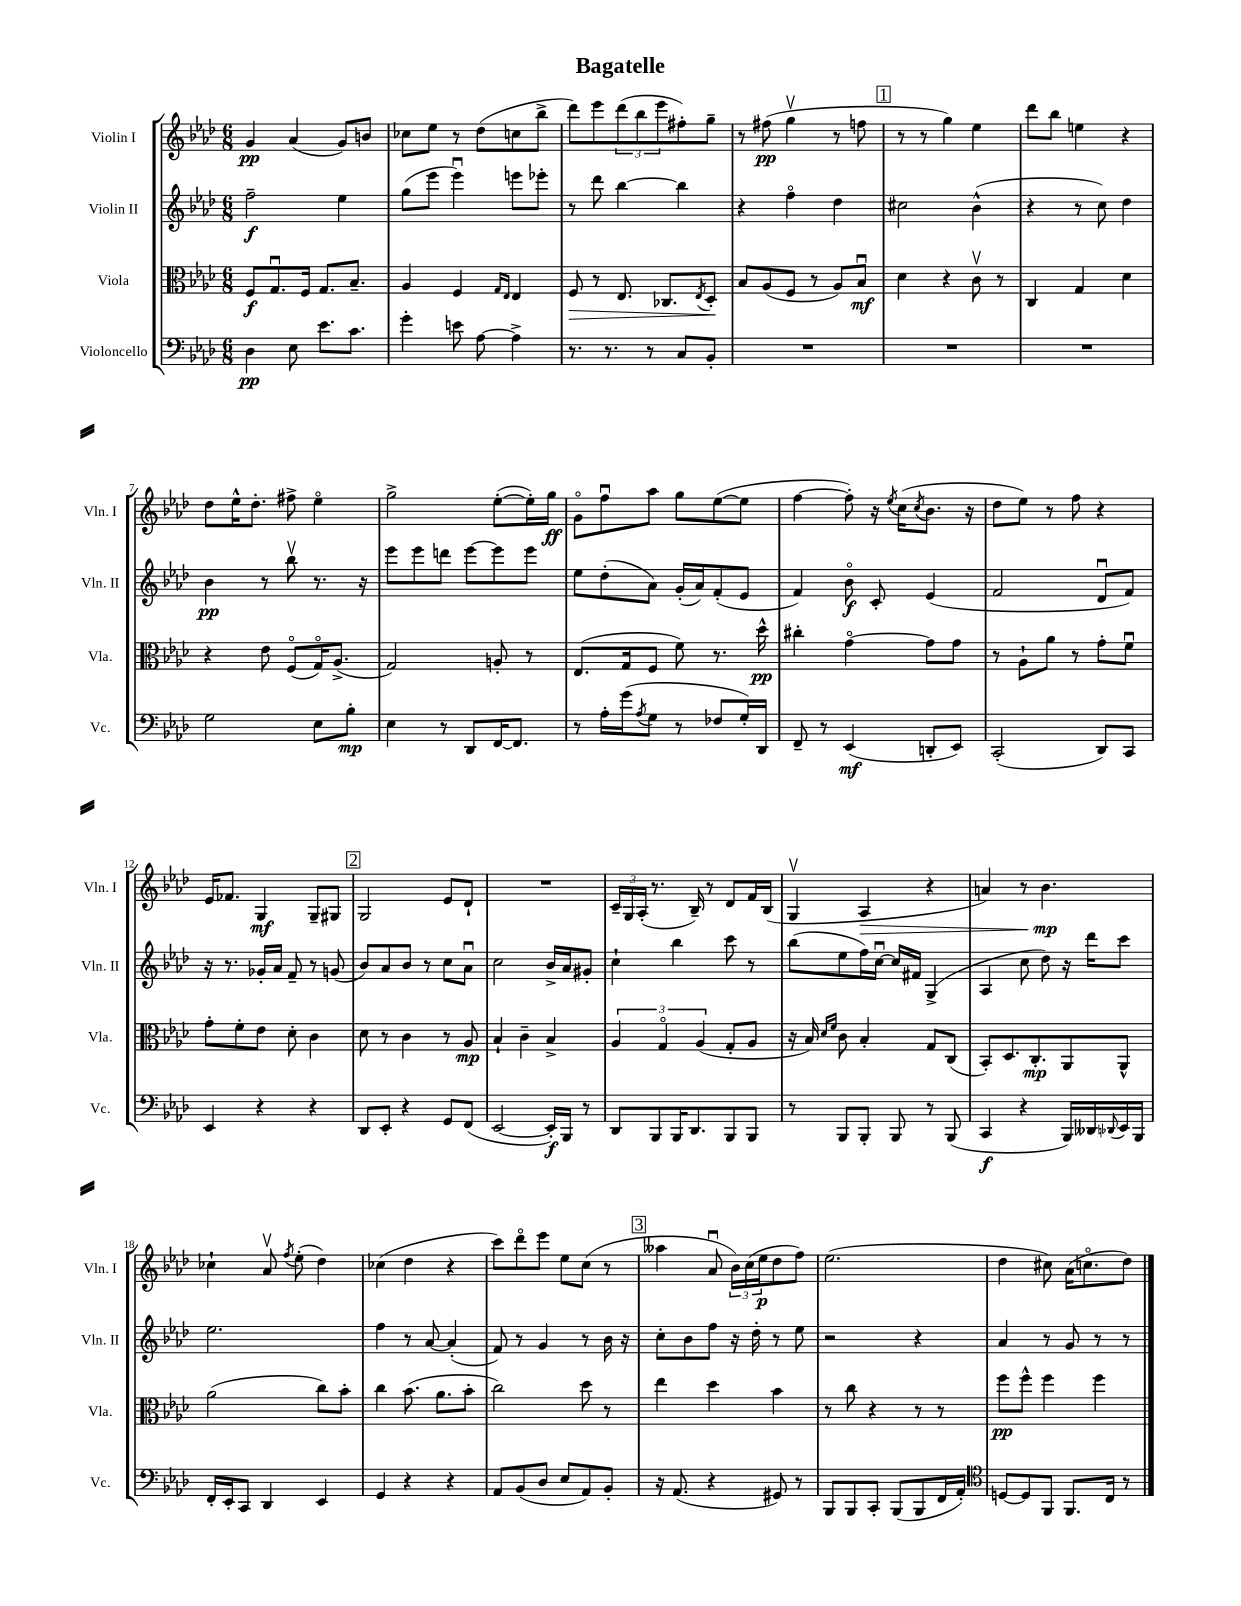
\header { title = "Bagatelle" }
<<
\new StaffGroup <<
\new Staff = "s0" \with { instrumentName = "Violin I" shortInstrumentName = "Vln. I" } {
    \clef treble \key aes \major \numericTimeSignature \time 6/8
    g'4\pp aes'4( g'8) b'8 |
    ces''8 ees''8 r8 des''8( c''8 bes''8-> |
    des'''8) ees'''8 \tuplet 3/2 { des'''8( bes''8 ees'''8 } fis''8-.) g''8-- |
    r8 fis''8\pp( g''4\upbow r8 f''8 |
    \mark \markup { \box "1" } r8 r8 g''4) ees''4 |
    des'''8 bes''8 e''4 r4 |
    des''8 ees''16-^ des''8.-. fis''8-> ees''4\flageolet |
    g''2-> ees''8~-.( ees''16-.) g''16\ff |
    g'8\flageolet f''8\downbow aes''8 g''8 ees''8~( ees''8 |
    f''4~ f''8-.) r16 \acciaccatura { ees''8 } c''16( \acciaccatura { c''8 } bes'8. r16 |
    des''8 ees''8) r8 f''8 r4 |
    ees'16 fes'8. g4\mf g8-- gis8 |
    \mark \markup { \box "2" } g2 ees'8 des'8-! |
    R2. |
    \tuplet 3/2 { c'16-- g16 aes16-.( } r8. bes16--) r8 des'8 f'16 bes16( |
    g4\upbow aes4\> r4 |
    a'4) r8 bes'4.\mp\! |
    ces''4-! aes'8\upbow \acciaccatura { f''8 } ees''8-.( des''4) |
    ces''4( des''4 r4 |
    c'''8) des'''8\flageolet ees'''8 ees''8 c''8( r8 |
    \mark \markup { \box "3" } aeses''4 aes'8\downbow \tuplet 3/2 { bes'16) c''16( ees''16\p } des''8 f''8) |
    ees''2.( |
    des''4 cis''8) aes'16( c''8.\flageolet des''8) \bar "|." |
}
\new Staff = "s1" \with { instrumentName = "Violin II" shortInstrumentName = "Vln. II" } {
    \clef treble \key aes \major \numericTimeSignature \time 6/8
    f''2--\f ees''4 |
    g''8( ees'''8 ees'''4\downbow) e'''8 ees'''8-. |
    r8 des'''8 bes''4~ bes''4 |
    r4 f''4\flageolet des''4 |
    \mark \markup { \box "1" } cis''2 bes'4-^( |
    r4 r8 c''8) des''4 |
    bes'4\pp r8 bes''8\upbow r8. r16 |
    ees'''8 ees'''8 d'''8 ees'''8~ ees'''8 ees'''8 |
    ees''8 des''8-.( aes'8) g'16-.( aes'16) f'8-.( ees'8 |
    f'4) bes'8\flageolet\f c'8-. ees'4( |
    f'2 des'8\downbow f'8) |
    r16 r8. ges'16-. aes'16 f'8-- r8 g'8( |
    \mark \markup { \box "2" } bes'8) aes'8 bes'8 r8 c''8 aes'8\downbow |
    c''2 bes'16-> aes'16 gis'8-. |
    c''4-! bes''4 c'''8 r8 |
    bes''8( ees''8 f''16) c''16~\downbow c''16 fis'16 g4->( |
    aes4 c''8 des''8) r16 des'''16 c'''8 |
    ees''2. |
    f''4 r8 aes'8~ aes'4-.( |
    f'8) r8 g'4 r8 bes'16 r16 |
    \mark \markup { \box "3" } c''8-. bes'8 f''8 r16 des''16-. r8 ees''8 |
    r2 r4 |
    aes'4 r8 g'8 r8 r8 \bar "|." |
}
\new Staff = "s2" \with { instrumentName = "Viola" shortInstrumentName = "Vla." } {
    \clef alto \key aes \major \numericTimeSignature \time 6/8
    f8\f g8.\downbow f16 g8. bes8.-- |
    aes4 f4 \grace { g16 ees16 } ees4 |
    f8\> r8 ees8. ces8. \acciaccatura { ees8 } des8-.\! |
    bes8 aes8( f8 r8 aes8) bes8\downbow\mf |
    \mark \markup { \box "1" } des'4 r4 c'8\upbow r8 |
    c4 g4 des'4 |
    r4 ees'8 f8\flageolet( g16\flageolet) aes8.->( |
    g2) a8-. r8 |
    ees8.( g16 f8 f'8) r8. des''16-^\pp |
    cis''4-. g'4~\flageolet g'8 g'8 |
    r8 aes8-! aes'8 r8 g'8-. f'8\downbow |
    g'8-. f'8-. ees'8 des'8-. c'4 |
    \mark \markup { \box "2" } des'8 r8 c'4 r8 aes8\mp |
    bes4-! c'4-- bes4-> |
    \tuplet 3/2 { aes4 g4\flageolet aes4( } g8-. aes8 |
    r16 bes16) \grace { des'16 f'16 } c'8 bes4-. g8 c8( |
    bes,8-.) des8. c8.-.\mp aes,8 aes,8-^ |
    aes'2( c''8) bes'8-. |
    c''4 bes'8.( aes'8. bes'8-. |
    c''2) des''8 r8 |
    \mark \markup { \box "3" } ees''4 des''4 bes'4 |
    r8 c''8 r4 r8 r8 |
    f''8\pp f''8-^ f''4 f''4 \bar "|." |
}
\new Staff = "s3" \with { instrumentName = "Violoncello" shortInstrumentName = "Vc." } {
    \clef bass \key aes \major \numericTimeSignature \time 6/8
    des4\pp ees8 ees'8. c'8. |
    g'4-. e'8 aes8~ aes4-> |
    r8. r8. r8 c8 bes,8-. |
    R2. |
    \mark \markup { \box "1" } R2. |
    R2. |
    g2 ees8 bes8-.\mp |
    ees4 r8 des,8 f,16~ f,8. |
    r8 aes16-. g'16( \acciaccatura { aes8 } g8 r8 fes8 g16-.) des,16 |
    f,8-- r8 ees,4\mf( d,8-. ees,8) |
    c,2-.( des,8) c,8 |
    ees,4 r4 r4 |
    \mark \markup { \box "2" } des,8 ees,8-. r4 g,8 f,8( |
    ees,2~ ees,16-.\f) bes,,16 r8 |
    des,8 bes,,8 bes,,16 des,8. bes,,8 bes,,8 |
    r8 bes,,8 bes,,8-. bes,,8 r8 bes,,8( |
    c,4\f r4 bes,,16) deses,16 \appoggiatura { des,8 } ees,16 bes,,16 |
    f,16-. ees,16-. c,8 des,4 ees,4 |
    g,4 r4 r4 |
    aes,8 bes,8( des8 ees8 aes,8) bes,8-. |
    \mark \markup { \box "3" } r16 aes,8.( r4 gis,8) r8 |
    bes,,8 bes,,8 c,8-. bes,,8( bes,,8 f,16 aes,16-.) |
    \clef tenor d8~ d8 f,8 f,8. c16 r8 \bar "|." |
}
>>
>>
